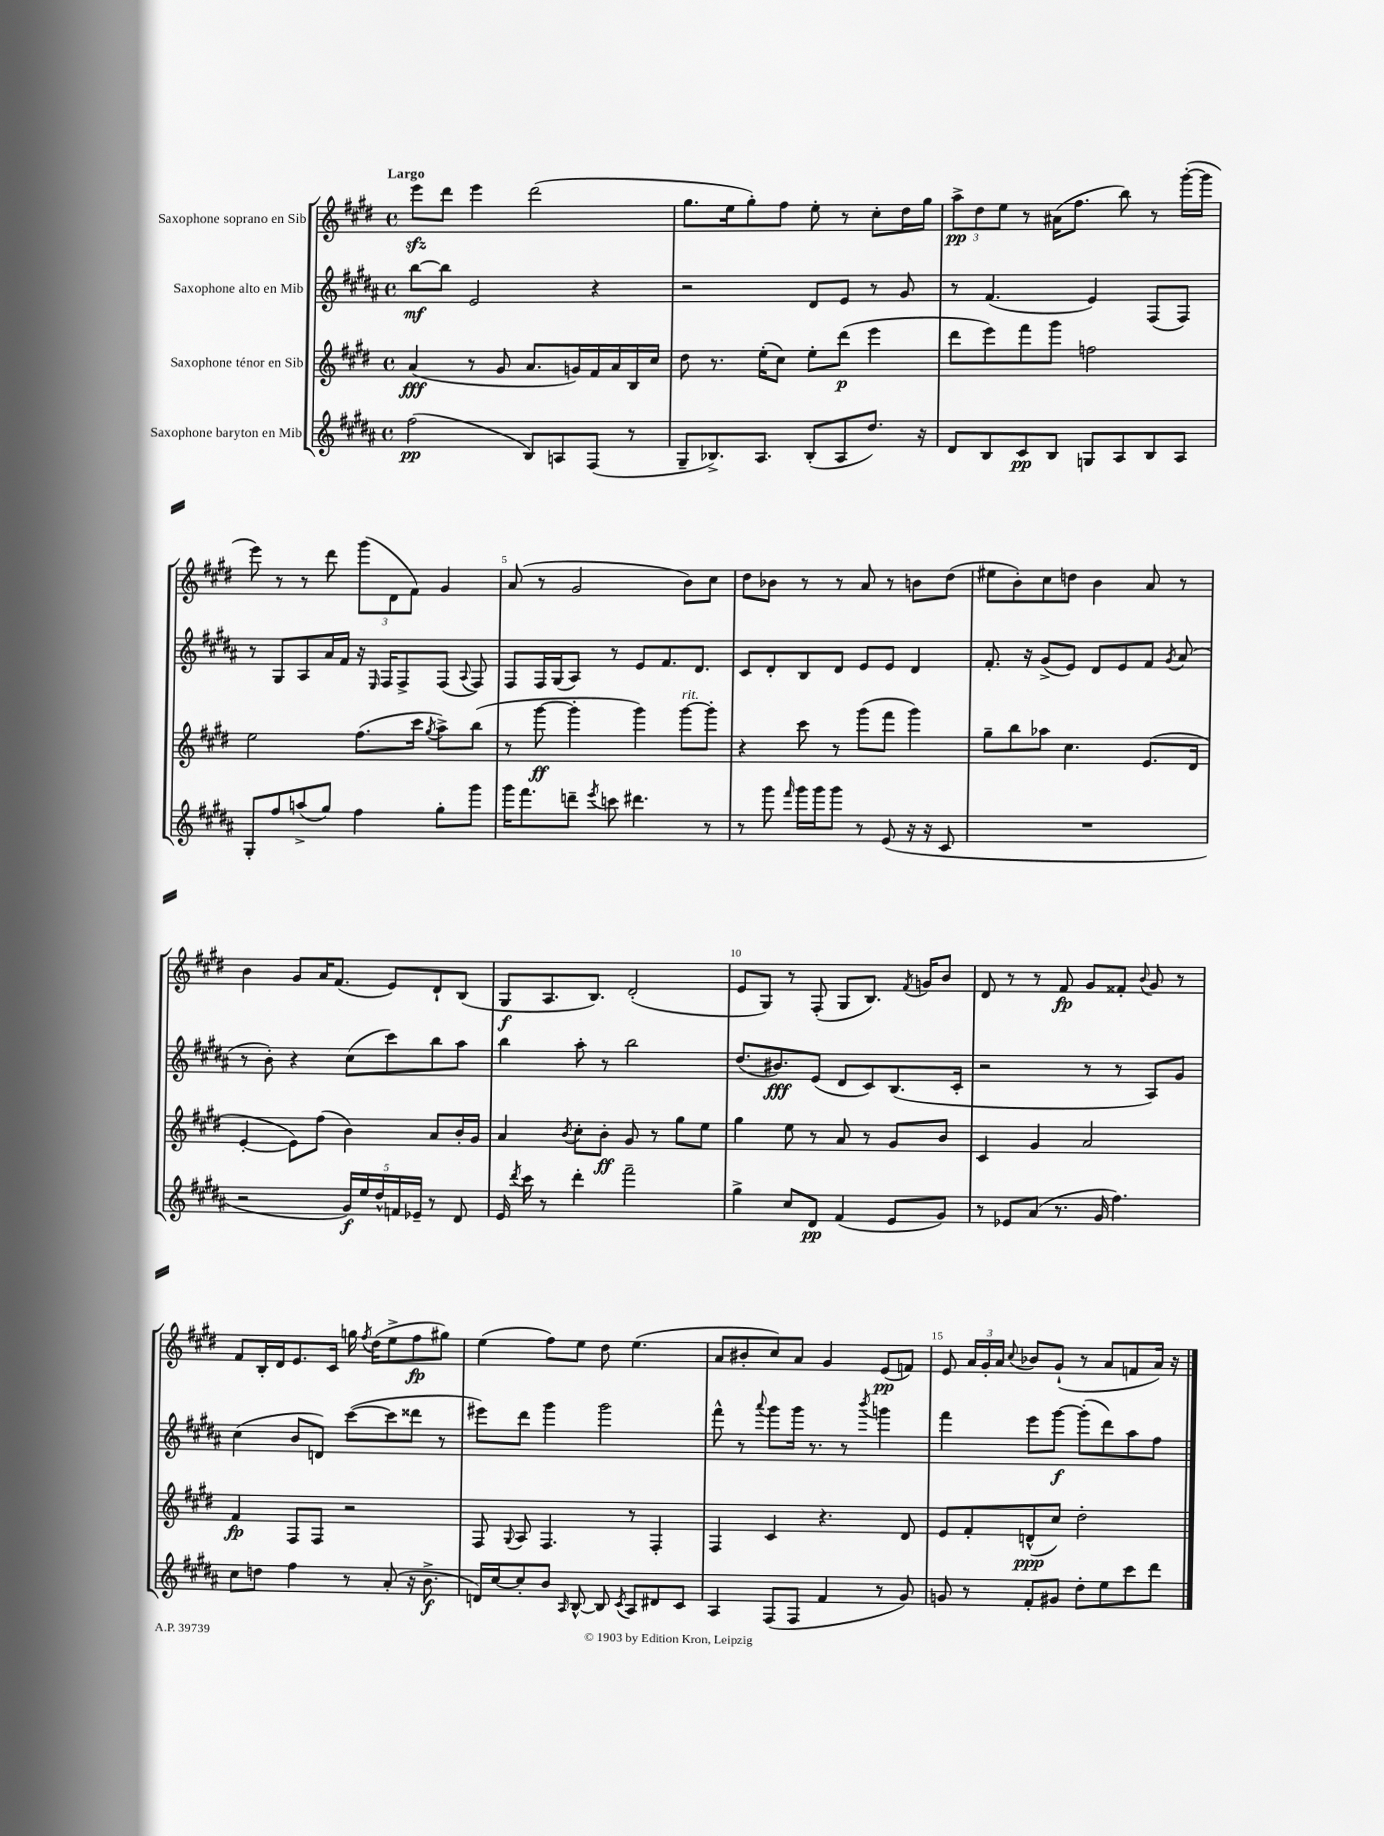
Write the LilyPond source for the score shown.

<<
\new StaffGroup <<
\new Staff = "s0" \with { instrumentName = "Saxophone soprano en Sib" } {
    \clef treble \key e \major \defaultTimeSignature \time 4/4 \tempo "Largo"
    \autoBeamOff e'''8[\sfz dis'''8] e'''4 dis'''2( |
    gis''8.[ e''16 gis''8-.) fis''8] e''8-. r8 cis''8[-. dis''16 gis''16] |
    \tuplet 3/2 { a''8[->\pp dis''8 e''8] } r8 ais'16[( fis''8.] b''8) r8 gis'''16[~-.( gis'''16] |
    e'''8) r8 r8 dis'''8 \tuplet 3/2 { gis'''8[( dis'8 fis'8]) } gis'4 |
    a'8( r8 gis'2 b'8[) cis''8] |
    dis''8[ bes'8] r8 r8 a'8 r8 b'8[ dis''8]( |
    eis''8[ b'8-.) cis''8 d''8] b'4 a'8 r8 |
    b'4 gis'8[ a'16 fis'8.]( e'8[) dis'8-! b8]( |
    gis8[\f a8. b8.]) dis'2-.( |
    e'8[ gis8]) r8 fis8-.( gis8[ b8.]) \acciaccatura { fis'8 } g'16[ b'8] |
    dis'8 r8 r8 fis'8\fp gis'8[ fisis'8]-. \appoggiatura { b'8 } gis'8 r8 |
    fis'8[ b16-. dis'16 e'8. cis'16] g''16 \acciaccatura { fis''8 } dis''16[( e''8-> fis''8\fp gis''8]) |
    e''4( fis''8[) e''8] dis''8 e''4.( |
    a'8[ bis'8-. cis''8) a'8] gis'4 e'8[\pp( f'8]) |
    e'8 \tuplet 3/2 { a'16[ gis'16-. a'16] } \appoggiatura { cis''8 } bes'8[ gis'8]-!( r8 a'8[ f'8 a'16]) r16 \bar "|." |
}
\new Staff = "s1" \with { instrumentName = "Saxophone alto en Mib" } {
    \clef treble \key b \major \defaultTimeSignature \time 4/4
    \autoBeamOff b''8[~\mf b''8] e'2 r4 |
    r2 dis'8[ e'8] r8 gis'8 |
    r8 fis'4.( e'4) fis8[( fis8]) |
    r8 gis8[ ais8 ais'16 fis'16] r16 \grace { e16 } fis16[ fis8-> fis8]( \appoggiatura { ais8 } fis8) |
    fis8[ fis16 gis16( ais8]) r8 e'8[ fis'8. dis'8.] |
    cis'8[ dis'8-. b8 dis'8] e'8[ e'8] dis'4 |
    fis'8.-. r16 gis'8[->( e'8]) dis'8[ e'8 fis'8] \acciaccatura { gis'8 } ais'8( |
    r8 b'8-.) r4 cis''8[( cis'''8) b''8 ais''8] |
    b''4 ais''8-. r8 b''2 |
    dis''8.[( bis'8.\fff) e'8]( dis'8[ cis'8) b8.( cis'16]-. |
    r2 r8 r8 ais8[) gis'8] |
    cis''4( b'8[ d'8]) cis'''8[~( cis'''8 disis'''8] r8 |
    eis'''8[) dis'''8] gis'''4 gis'''2 |
    fis'''8-^ r8 \appoggiatura { ais'''8 } gis'''8[ gis'''16] r8. r8 \acciaccatura { b'''8 } g'''4 |
    fis'''4 e'''8[ gis'''8]~\f gis'''8[-.( dis'''8) ais''8 fis''8] \bar "|." |
}
\new Staff = "s2" \with { instrumentName = "Saxophone ténor en Sib" } {
    \clef treble \key e \major \defaultTimeSignature \time 4/4
    \autoBeamOff a'4\fff( r8 gis'8 a'8.[ g'16) fis'16 a'16 b16 cis''16] |
    dis''8 r8. e''16[-.( cis''8]) e''8[-. dis'''8]\p( e'''4 |
    dis'''8[ e'''8) fis'''8 gis'''8] f''2 |
    e''2 fis''8.[( cis'''16] \acciaccatura { gis''8 } a''8[->) b''8]( |
    r8 gis'''8~\ff gis'''4-. gis'''4) gis'''8[~^\markup { \italic "rit." } gis'''8]-. |
    r4 cis'''8 r8 gis'''8[( fis'''8] gis'''4) |
    gis''8[-- b''8 aes''8] cis''4. e'8.[( dis'16] |
    e'4~-. e'8[) fis''8]( b'4) a'8[ b'16-. gis'16] |
    a'4 \acciaccatura { b'8 } cis''8[-. b'8]-.\ff gis'8 r8 gis''8[ e''8] |
    gis''4 e''8 r8 a'8 r8 gis'8[ b'8] |
    cis'4 gis'4 a'2 |
    fis'4\fp fis8[ fis8] r2 |
    fis8 \appoggiatura { gis8 } a8 fis4. r8 fis4-. |
    fis4 cis'4 r4. dis'8 |
    e'8[ fis'8-. d'8-^\ppp( cis''8]) dis''2-. \bar "|." |
}
\new Staff = "s3" \with { instrumentName = "Saxophone baryton en Mib" } {
    \clef treble \key b \major \defaultTimeSignature \time 4/4
    \autoBeamOff fis''2\pp( b8[) a8 fis8]( r8 |
    gis8[-- bes8.->) ais8.] bes8[-.( ais8 dis''8.]) r16 |
    dis'8[ b8 cis'8\pp b8] g8[ ais8 b8 ais8] |
    gis8[-. fis''8 a''8->( gis''8]) fis''4 gis''8[-. gis'''8] |
    gis'''16[ fis'''8. d'''8]-- \acciaccatura { e'''8 } c'''8 dis'''4. r8 |
    r8 gis'''8 \grace { fis'''16 } gis'''16[ gis'''16 gis'''8] r8 e'8( r16 r16 cis'8 |
    R1 |
    r2 \tuplet 5/4 { gis'16[\f) e''16 dis''16-^ f'16 ees'16]-- } r8 dis'8 |
    e'16 \acciaccatura { dis'''8 } cis'''16 r8 dis'''4-. fis'''2-- |
    gis''4-> cis''8[ dis'8]\pp fis'4( e'8[ gis'8]) |
    r8 ees'8[ ais'8]( r8. gis'16 fis''4.) |
    cis''8[ d''8] fis''4 r8 ais'8-.( r16 b'8.->\f |
    d'16[) cis''16~ cis''8-. b'8] \grace { ais16 } b8~-^ b8 \acciaccatura { cis'8 } ais8[ dis'8 cis'8] |
    ais4 fis8[( fis8] fis'4 r8 gis'8) |
    g'8 r8 fis'8[-. gis'8] dis''8[-. e''8 cis'''8 dis'''8] \bar "|." |
}
>>
>>
\layout { \context { \Score \override BarNumber.break-visibility = ##(#f #t #t) barNumberVisibility = #(every-nth-bar-number-visible 5) } }
